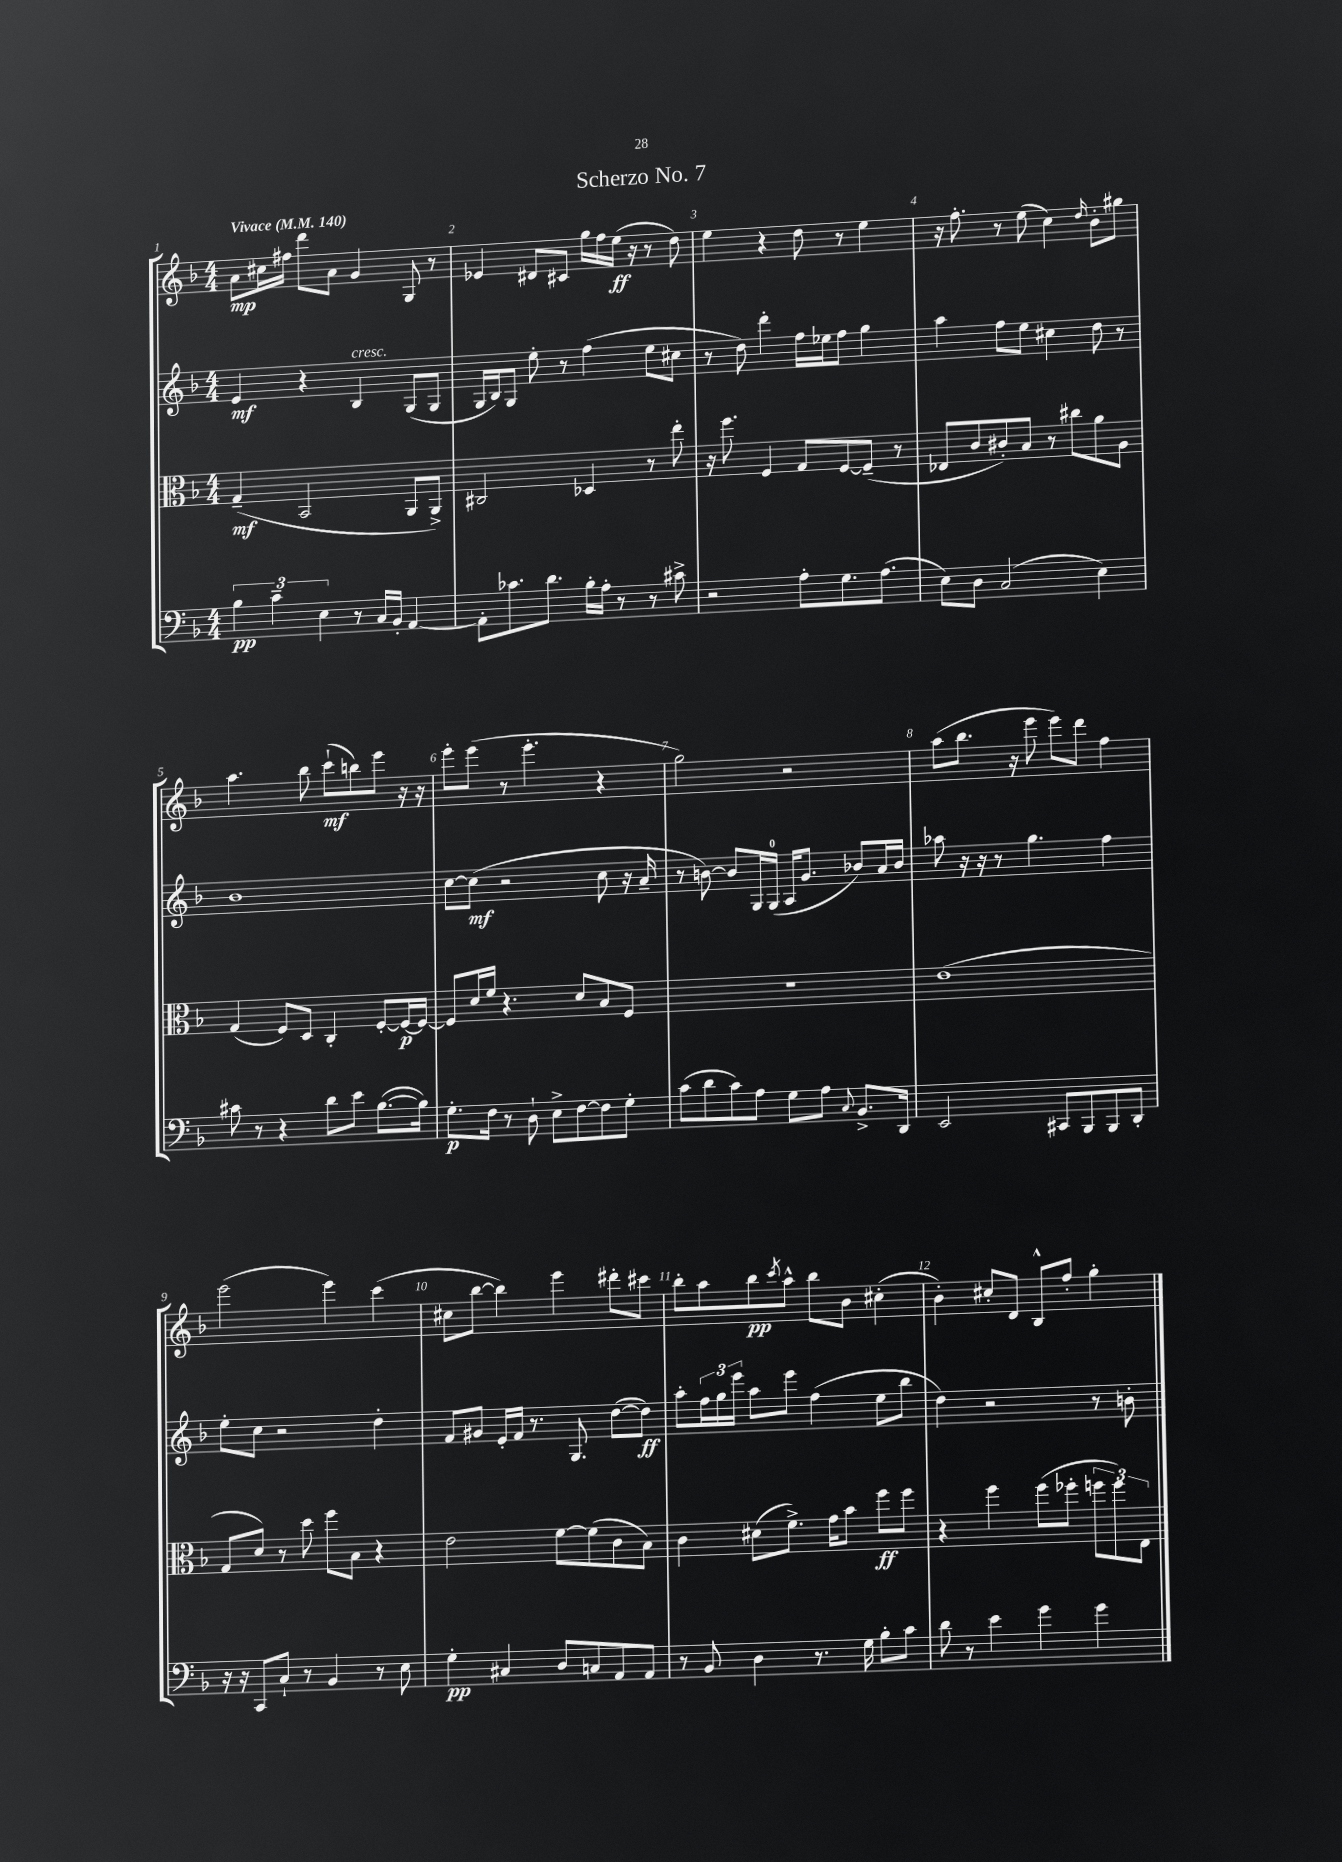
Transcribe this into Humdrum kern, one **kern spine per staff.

**kern	**kern	**kern	**kern
*staff4	*staff3	*staff2	*staff1
*clefF4	*clefC3	*clefG2	*clefG2
*k[b-]	*k[b-]	*k[b-]	*k[b-]
*M4/4	*M4/4	*M4/4	*M4/4
*MM140	*MM140	*MM140	*MM140
6B-	(4G~	4e	8a
.	.	.	16cc#
6c~	.	.	.
.	.	.	16ff#
.	2BB-	4r	8ddd
6E	.	.	.
.	.	.	8a
8r	.	4B-	4g
16C	.	.	.
16BB-'	.	.	.
[4AA	8AA	(8G	8G
.	8AA^)	8G	8r
=	=	=	=
8AA']	2C#	16G	4e-
.	.	16B-)	.
8.c-	.	8G	.
.	.	8ee'	8d#
8.d	.	.	.
.	.	8r	8c#
16B-'	4D-	(4ff	16gg
16A'	.	.	16ff
8r	.	.	(16ee
.	.	.	16r
8r	8r	8ee	8r
8c#^	8ee'	8cc#	8dd)
=	=	=	=
2r	16r	8r	4ee
.	8.ff	.	.
.	.	8dd)	.
.	4F	4ddd'	4r
8A'	8G	16ff	8dd
.	.	16ee-	.
8.G	[8F	8ff	8r
.	(8F~]	4gg	4ee
(8.A	.	.	.
.	8r	.	.
=	=	=	=
8E)	8E-	4aa	16r
.	.	.	8.ff'
8D	8c	.	.
(2C	8c#')	8ff	8r
.	8B-	8ee	(8ee
.	8r	4cc#	4cc)
.	8cc#	.	.
.	.	.	16qqdd
4E)	8a	8dd	8b-'
.	8A	8r	8gg#
=	=	=	=
8c#	(4G	1b-	4.aa
8r	.	.	.
4r	8F)	.	.
.	8D	.	8bb-
8d	4C'	.	(8ccc`
8e	.	.	8bb)
([8.B-	[8F'	.	8eee
.	16F_	.	16r
16B-])	16F_	.	16r
=	=	=	=
8.G'	8F]	[8cc	8eee'
.	16d	(8cc]	(8eee
16F	16f	.	.
8r	4.r	2r	8r
8D`	.	.	4.eee'
8E^	.	.	.
[8F	8d	.	.
8F]	8B-	8cc	4r
8G'	8F	16r	.
.	.	16a~	.
=	=	=	=
(8c	1r	8r	2gg)
8d	.	[8b)	.
8c)	.	8b]	.
8A	.	16G	.
.	.	(16G	.
8G	.	16A	2r
.	.	8.g	.
8A	.	.	.
8qqC	.	.	.
8.BB-^	.	8b-)	.
.	.	16a	.
16DD	.	16b-	.
=	=	=	=
2EE	(1e	8aa-	(8aa
.	.	16r	8.bb-
.	.	16r	.
.	.	8r	.
.	.	.	16r
.	.	4.gg	8eee
8CC#	.	.	8eee)
8BBB-	.	.	8ddd
8BBB-	.	4ff	4ff
8DD'	.	.	.
=	=	=	=
16r	8G	8ee'	(2eee
16r	.	.	.
8CC	8d)	8cc	.
8C`	8r	2r	.
8r	8dd	.	.
4BB-	8ff	.	4eee)
.	8B-	.	.
8r	4r	4dd'	(4ccc
8E	.	.	.
=	=	=	=
4G'	2e	8f	8cc#
.	.	8g#	[8bb-
4C#	.	16e'	4bb-])
.	.	16f	.
.	.	8.r	.
8D	[8f	.	4eee
.	.	8.G	.
8C	(8f]	.	.
8AA	8c	([8dd	8ddd#'
8AA	8B-)	8dd])	8ccc#
=	=	=	=
8r	4c	8aa'	8bb-'
8BB-	.	24ff	8aa
.	.	24gg	.
.	.	24eee	.
4D	(8d#	8aa	8bb-
.	.	.	8qccc
.	8.f^)	8eee	8aa^^
8.r	.	(4ff	8bb-
.	16g	.	.
.	8b-	.	8b-
16G	.	.	.
8B-'	8ff	8ee	(4cc#'
8c	8ff	8bb-	.
=	=	=	=
8d	4r	4dd)	4b-')
8r	.	.	.
4e	4ff	2r	8cc#'
.	.	.	8d
4g	(8ff	.	8B-^^
.	8ff-'	.	8ff'
4g	12ff	8r	4gg'
.	12ff)	.	.
.	.	8b'	.
.	12E	.	.
==	==	==	==
*-	*-	*-	*-
